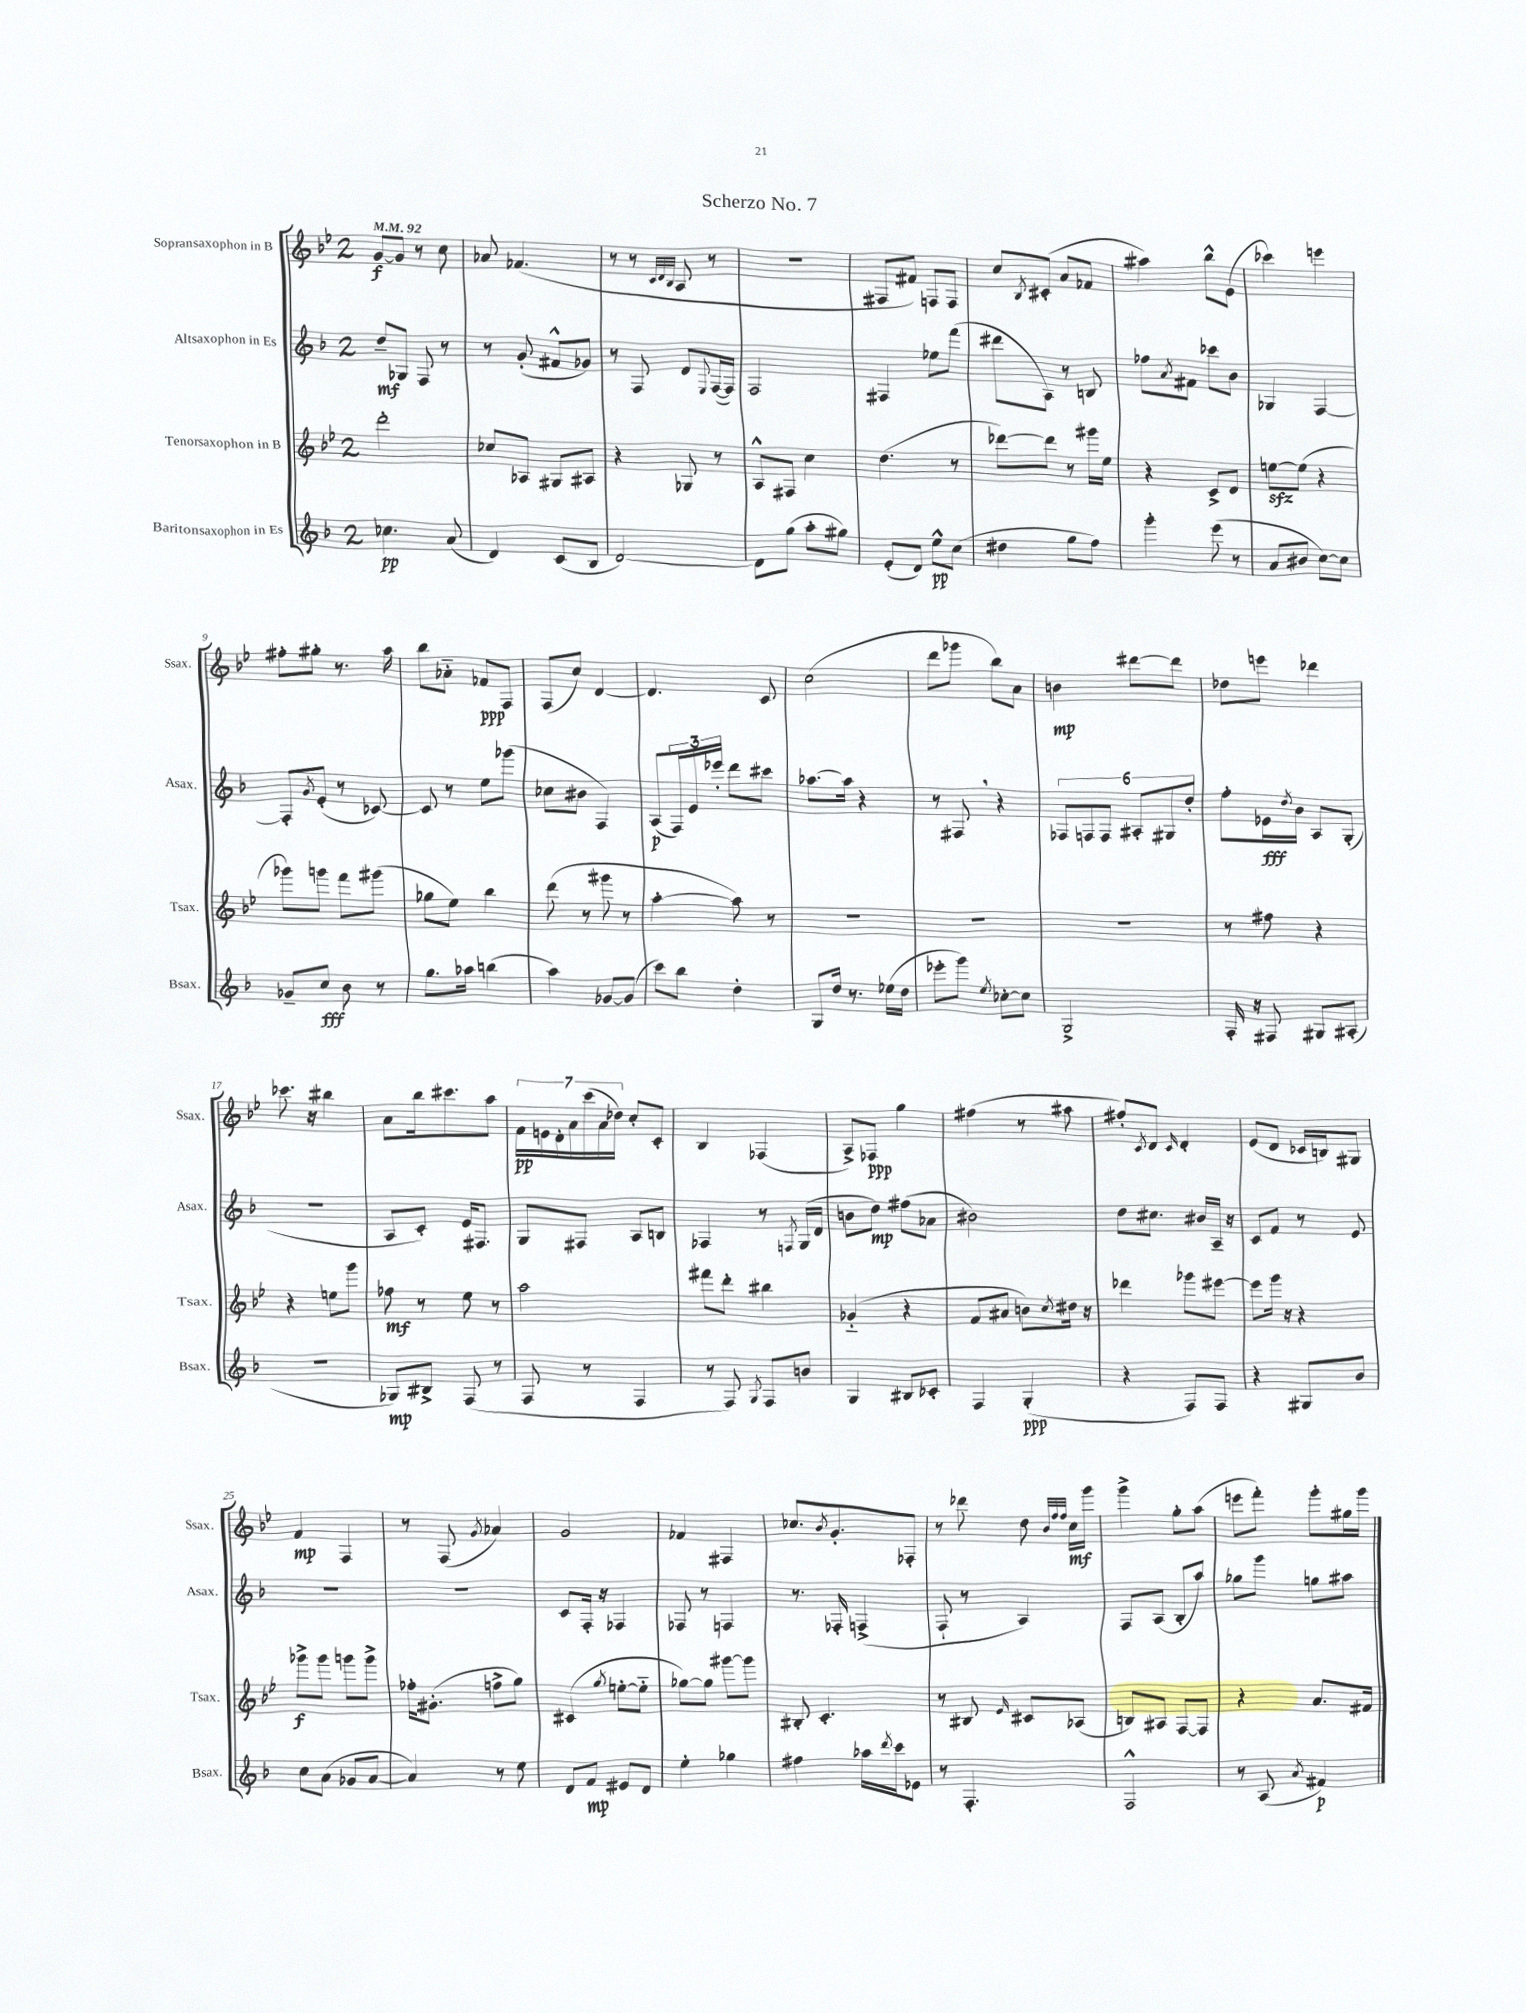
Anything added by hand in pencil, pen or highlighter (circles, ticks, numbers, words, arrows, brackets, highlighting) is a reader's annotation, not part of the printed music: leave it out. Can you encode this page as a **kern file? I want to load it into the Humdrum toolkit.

**kern	**kern	**kern	**kern
*staff4	*staff3	*staff2	*staff1
*clefG2	*clefG2	*clefG2	*clefG2
*k[b-]	*k[b-e-]	*k[b-]	*k[b-e-]
*M2/4	*M2/4	*M2/4	*M2/4
*MM92	*MM92	*MM92	*MM92
4.cc-	2ddd'	8dd~	[8g
.	.	8G-	8g]
.	.	8F	8r
(8a	.	8r	8cc
=	=	=	=
4d)	8cc-	8r	8a-
.	8A-	(8g'	(4.f-
(8c	8G#	8f#^^	.
8B-	8A#	8g-)	.
=	=	=	=
[2d)	4r	8r	8r
.	.	8F	8r
.	.	.	32qqc
.	.	.	32qqd
.	.	.	32qqB-
.	8G-	8d	8A
.	.	8qqE	.
.	8r	([16F	8r
.	.	16F])	.
=	=	=	=
8d]	8A^^	2F	2r
(8gg	8F#	.	.
8aa'	4cc	.	.
8gg#)	.	.	.
=	=	=	=
(8e'	(4.dd	4F#	8F#
8d)	.	.	8f#)
8ee^^	.	8ee-	8F
(8cc	8r	(8fff	8F
=	=	=	=
4dd#	[8ddd-)	8ddd#	8cc
.	.	.	8qB-
.	8ddd-]	8A)	(8c#'
8gg	8r	8r	8a
8ff)	16ggg#	8B	8f-
.	16ee-	.	.
=	=	=	=
4ggg'	4r	8ff-	4aa#)
.	.	8qa	.
.	.	8f#	.
(8eee	8c^	8ccc-	8bb-^^
8r	8d	8b-	(8e-
=	=	=	=
8a	[8ee	4G-	4ccc-)
8b#	(8ee]	.	.
[8cc)	4r	[4F	4eee
8cc]	.	.	.
=	=	=	=
8g-~	8ggg-)	8F']	8ff#'
.	.	8qg	.
8cc	8ggg	(8e'	8gg#'
8b-	8fff	8r	8.r
8r	(8ggg#	[8c-)	.
.	.	.	16aa
=	=	=	=
8.gg	8gg-	8c-]	8bb-
.	8ee-)	8r	8a-'~
16aa-	.	.	.
(4bb	4bb-	8ee	8f-
.	.	(8ggg-	8F
=	=	=	=
4aa)	(8ddd	8cc-	(8F
.	8r	8b#	8cc)
[8g-	8ggg#	4F)	[4d
(8g-]	8r	.	.
=	=	=	=
8ccc)	[4aa'	(8A	4.d]
8bb-	.	24F)	.
.	.	24e	.
.	.	24eee-'	.
4dd'	8aa])	8ddd	.
.	8r	8ccc#	8c
=	=	=	=
8G	2r	[8.aa-	(2cc
16dd	.	.	.
8.r	.	16aa-]	.
.	.	4r	.
(16ee-	.	.	.
16dd	.	.	.
=	=	=	=
8eee-'	2r	8r	8ddd
8ggg)	.	8F#	8ggg-
8qee	.	.	.
[8cc-'	.	4r	8bb-)
8cc-]	.	.	8a
=	=	=	=
2G^	2r	12F-	4b
.	.	12F	.
.	.	12F	.
.	.	12A#'	[8ddd#
.	.	12G#	.
.	.	.	8ddd#]
.	.	12dd'	.
=	=	=	=
16F'	8r	8ff'	8dd-
16r	.	.	.
8F#	8ff#	16e-	8eee
.	.	8qdd	.
.	.	16b-	.
8G#	4r	8A	4ddd-
(8A#'	.	(8G'	.
=	=	=	=
2r	4r	2r	8.ccc-
.	.	.	16r
.	8ee	.	4bb#
.	8ggg	.	.
=	=	=	=
8G-)	8ff-	8A	8a
8B#^	8r	8c')	16bb-
.	.	.	8.ccc#
(8F	8ee-	16e	.
.	.	8.F#	.
8r	8r	.	8aa
=	=	=	=
8F	2aa	8G	28f
.	.	.	28e
.	.	.	28d'
.	.	.	28a
8r	.	8F#	.
.	.	.	(28ccc
.	.	.	28a
.	.	.	28dd-)
4F	.	8A	8cc'
.	.	8B	8c'
=	=	=	=
8r	8fff#	4F-	4B-
8F)	8ddd'	.	.
8qG	.	.	.
8F	4bb#	8r	(4F-
.	.	8qF	.
8b	.	(16G	.
.	.	16d	.
=	=	=	=
4G	(4g-'~	8b	8A^)
.	.	8dd)	8F-
8B#	4r	(8ff#	4gg
8c-'	.	8a-	.
=	=	=	=
4F	8f	2b#)	(4ff#
.	8a#	.	.
(4G'	8b)	.	8r
.	8qcc	.	.
.	16dd#	.	8aa#
.	16r	.	.
=	=	=	=
4r	4ddd-	8dd	8ff#')
.	.	.	8qc
.	.	8.cc#	8d
.	.	.	16qqc
8F)	8ggg-	.	4d'
.	.	16b#	.
8F	[8eee#	16A~	.
.	.	16r	.
=	=	=	=
4r	8eee#]	8c	(8e-
.	16ggg	8f	8d
.	16r	.	.
8G#	4r	8r	16c-
.	.	.	16B)
8b-	.	8e	8G#
=	=	=	=
8cc	8ggg-^	2r	4f
(8a	8ggg-	.	.
8g-	8ggg	.	4F
[8a	8ggg^	.	.
=	=	=	=
4a])	16ff-'	2r	8r
.	(8.g#'	.	.
.	.	.	(8F
.	.	.	8qg
8r	8ff^	.	4a-)
8ee	8gg)	.	.
=	=	=	=
8d	(4c#	8c	2g
8f	.	16F'	.
.	.	16r	.
.	8qgg	.	.
8e#	[8ee'	4F-	.
8d	8ee'~]	.	.
=	=	=	=
4ee'	[8gg-)	8F-	4f-
.	8gg-]	8r	.
4gg-	[8ggg#	4F	4F#
.	8ggg#]	.	.
=	=	=	=
4ff#	8B#'	8.r	8.cc-
.	4.c'	.	.
.	.	.	8qb-
.	.	16F-'	8.g'
16aa-	.	(4F^	.
8qddd	.	.	.
16ccc	.	.	.
8e-	.	.	8F-'
=	=	=	=
8r	8r	8F`	8r
4.F'	8B#	8r	8ddd-
.	16qqe-	.	.
.	8c#	4A)	8dd
.	.	.	32qqb-
.	.	.	32qqff
.	.	.	32qqff
.	(8A-	.	16cc
.	.	.	16ggg
=	=	=	=
2F^^	8B)	8F	4ggg^
.	8A#	(8A	.
.	[8F	8B-'	8gg'
.	8F]	8aa)	(8aa
=	=	=	=
8r	4r	8gg-	8eee
(8A	.	8ggg	8fff')
8qa	.	.	.
4f#)	8.a	8gg	8ggg'
.	.	8aa#	16gg#
.	16f#	.	16ggg
==	==	==	==
*-	*-	*-	*-
